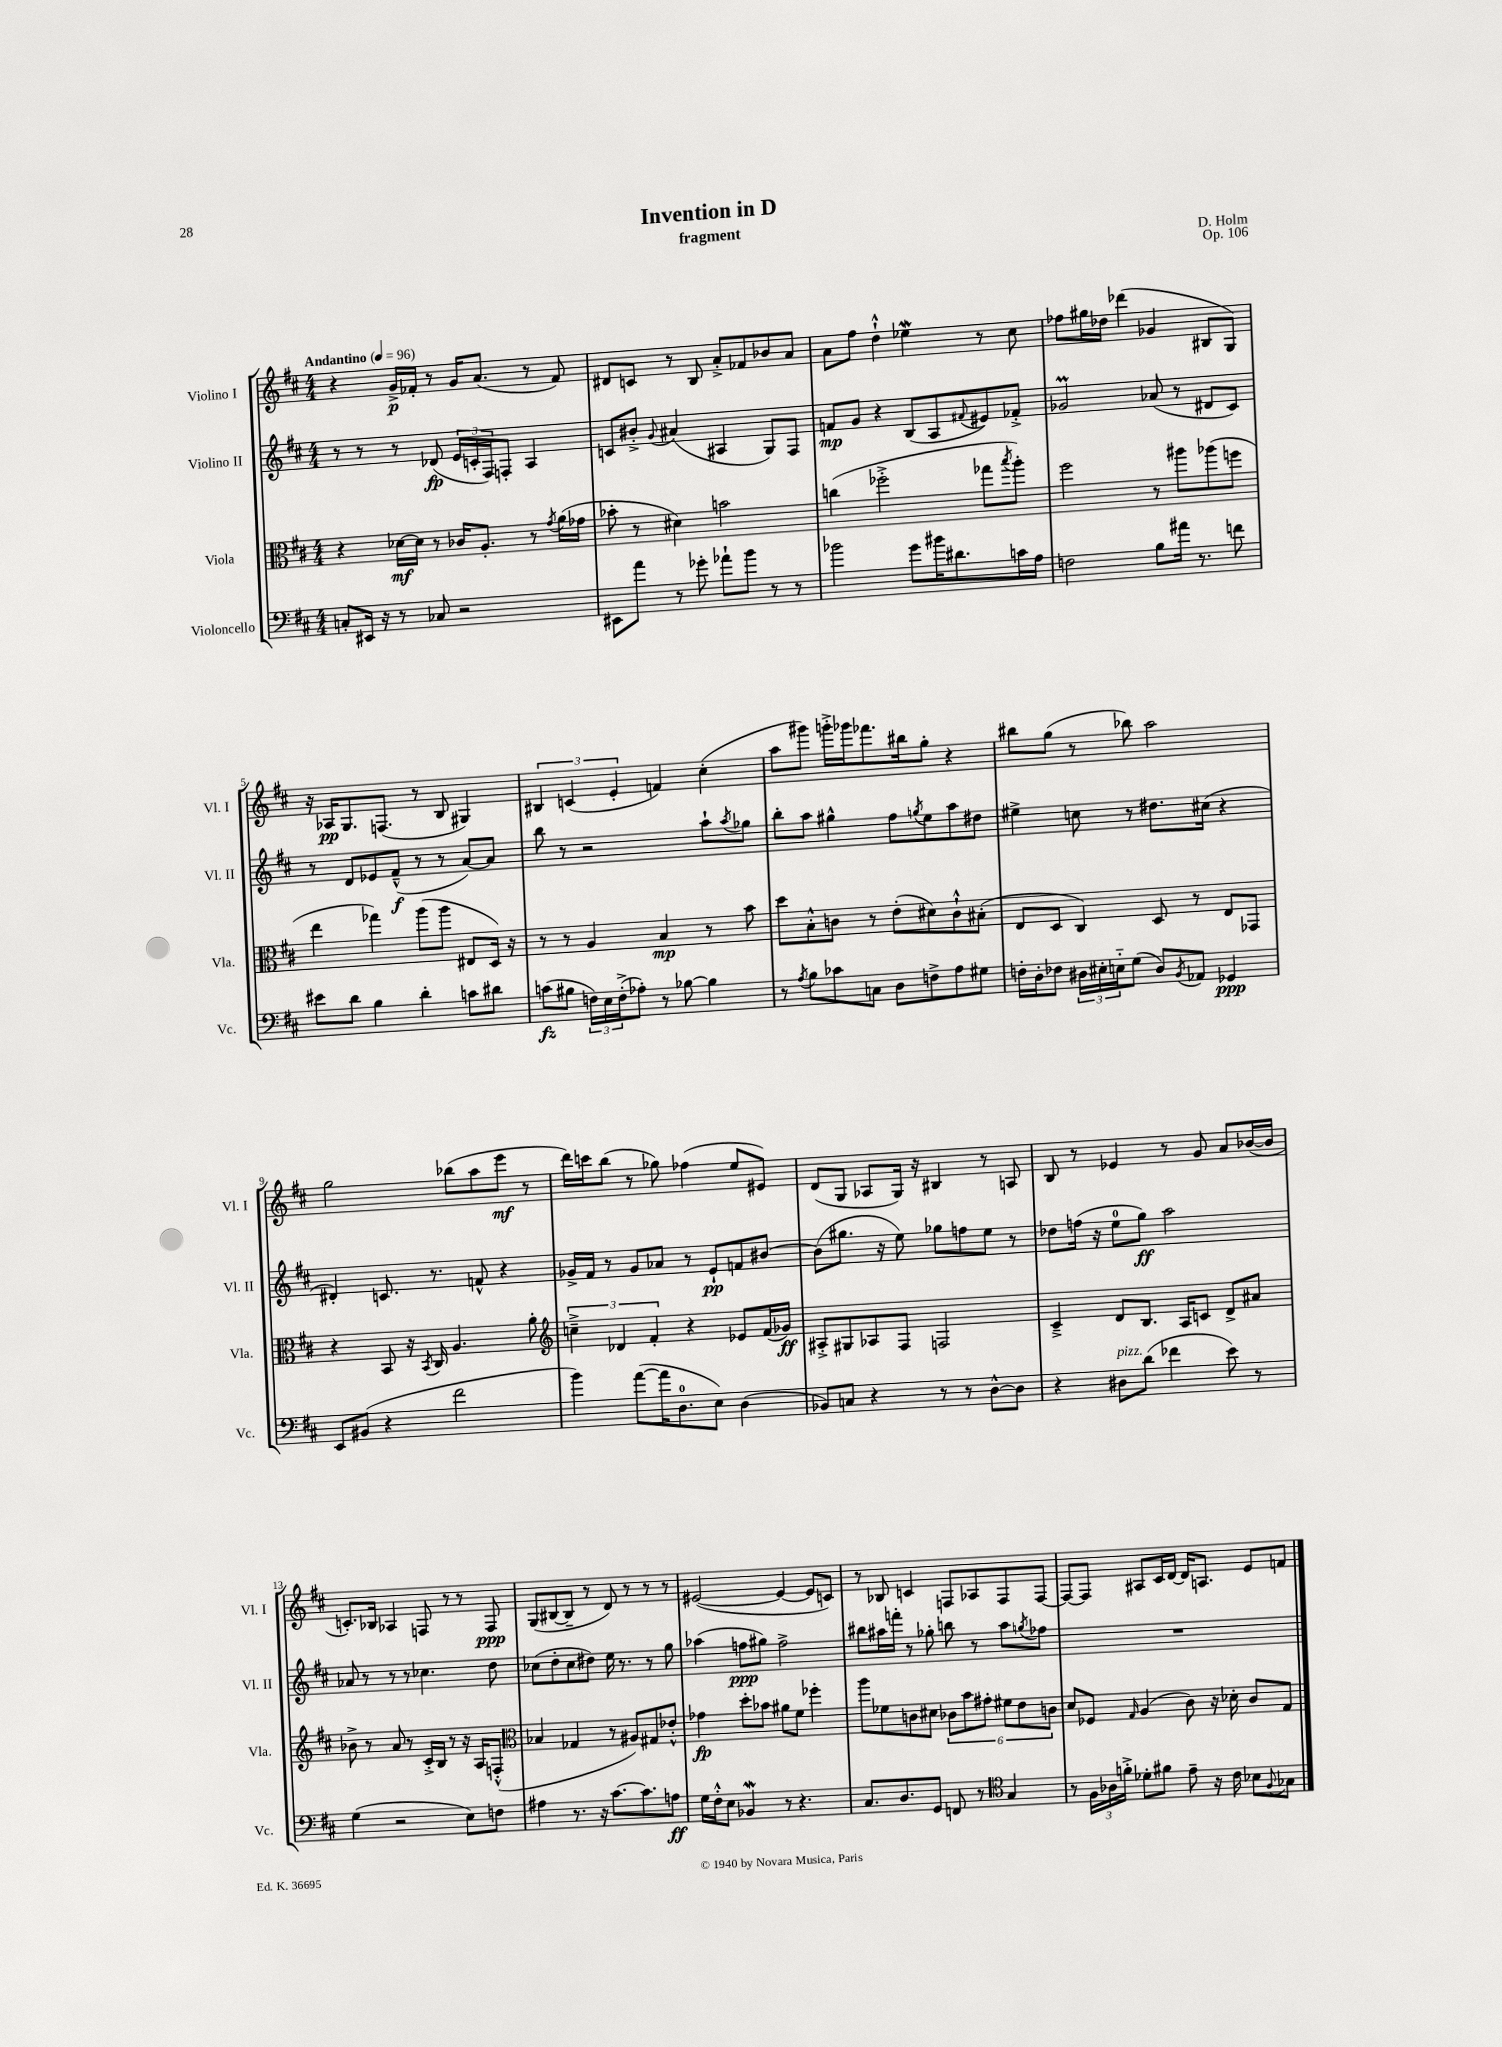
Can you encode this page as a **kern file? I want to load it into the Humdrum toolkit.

**kern	**kern	**kern	**kern
*staff4	*staff3	*staff2	*staff1
*clefF4	*clefC3	*clefG2	*clefG2
*k[f#c#]	*k[f#c#]	*k[f#c#]	*k[f#c#]
*M4/4	*M4/4	*M4/4	*M4/4
*MM96	*MM96	*MM96	*MM96
8C'	4r	8r	4r
16EE#	.	8r	.
16r	.	.	.
8r	[16d-	8r	16g^
.	16d-]	.	16f-'
8C-	8r	(8d-	8r
2r	16c-	24e	16g
.	.	24c'	.
.	8.A'	.	(8.a
.	.	24F#)	.
.	.	8F'	.
.	8r	4A	8r
.	8qg	.	.
.	(16a	.	8f-)
.	16g-	.	.
=	=	=	=
8EE#	8b-'	8c	8d#
8a	8r	8b#'^	8c
.	.	8qqg	.
8r	4d#)	(4a#	8r
8g-'	.	.	8B
8a-`	2b	4A#	8a'^
8b	.	.	8f-
8r	.	8G)	8b-
8r	.	8F#	8a
=	=	=	=
2b-	(4cc	8f	8a
.	.	8g	8ff#
.	2ff-'^	4r	4dd`^^
8g	.	(8B	4ee-
16b#	.	8A	.
8.d#	.	.	.
.	.	8qqf#	.
.	8gg-	8e#)	8r
.	8qbb	.	.
16c	8aa')	8f-'^	8cc#
16A	.	.	.
=	=	=	=
2F	2ff#	2g-	8ff-
.	.	.	16gg#
.	.	.	16dd-
.	.	.	(4ddd-
8B	8r	(8a-	4g-
16a#	8aa#	8r	.
8.r	.	.	.
.	(8aa-	8d#	8B#
8f	8ff	8c#)	8G)
=	=	=	=
8e#	4ee	8r	16r
.	.	.	16A-
8d	.	8d	8.G
4B	4gg-)	8e-	.
.	.	.	(8.F
.	.	(8f#~^^	.
4d'	(8aa	8r	8r
.	8aa	8r	8B
8c	8E#	[8a)	4G#)
8d#	16D)	8a]	.
.	16r	.	.
=	=	=	=
(8c	8r	8bb	6B#
8B#	8r	8r	.
.	.	.	(6c
24F)	4A	2r	.
24E	.	.	.
(24F'^	.	.	6e'
8A-')	.	.	.
8r	4B	.	4f)
[8B-	.	.	.
4B-]	8r	8aa`	(4cc#'
.	.	8qaa	.
.	8b	8gg-	.
=	=	=	=
8r	8dd	8bb'	8aa
8qA	.	.	.
8B	8B'^^	8aa	8ggg#)
8c-	8c	4gg#^^	16ggg'^
.	.	.	16ggg-
8C	8r	.	8.fff-
8D	(8e'	8ff#	.
.	.	.	16bb#
.	.	8qgg	.
8F^	8d#)	8ee	8gg'
8A	8c`^^	8aa	4r
8G#	(8B#'	8dd#	.
=	=	=	=
16F'	8E	4ee#^	8bb#
16D'	.	.	.
8F-	8D	.	(8gg
24D#	4C#)	8cc	8r
24E#'	.	.	.
24E'~	.	.	.
(8G	.	8r	8bb-)
8D#)	8D	8.dd#	2aa
8qBB	.	.	.
8AA-	8r	.	.
.	.	(16cc#	.
4GG-	8E	4r	.
.	8GG-	.	.
=	=	=	=
8EE	4r	4d#')	2gg
(8BB#	.	.	.
4r	8BB	8.c	.
.	16r	.	.
.	8qBB	.	.
.	16C#	8.r	.
2f#	4.A	.	(8bb-
.	.	8f^^	8aa
.	.	4r	8eee
.	8a'	.	8r
=	=	=	=
*	*clefG2	*	*
4b)	6cc~^	16g-^	16ddd)
.	.	16f#	16ccc
.	.	8r	(8bb
.	6d-	.	.
([8a	.	8g-	8r
.	6f#'	.	.
16a]	.	8a-	8gg-)
8.D	.	.	.
.	4r	8r	(4ff-
8E)	.	8e`	.
(4D	8e-	8f	8ee
.	(16f#	[8b#	8e#)
.	16g-)	.	.
=	=	=	=
8BB-)	8A#'^	(8b#]	(8d
8C	8G#	8.gg#	8G
4r	8A-	.	8A-
.	.	16r	.
.	8F#	8ee)	16G)
.	.	.	16r
8r	2F	8gg-	4B#
8r	.	8ff	.
[8D^^	.	8ee	8r
8D]	.	8r	8A
=	=	=	=
4r	4c#~^	8dd-	8B
.	.	(16ff	8r
.	.	16r	.
8D#	8d	8ee	4e-
(8d	8.B	8gg)	.
4f-	.	2aa	8r
.	16A	.	.
.	8c	.	8g
8e)	8d^	.	8a
8r	8a#	.	([16b-
.	.	.	16b-]
=	=	=	=
(4G	8b-^	8a-	8.c')
.	8r	8r	.
.	.	.	16B-
2r	8a	8r	4A-
.	8r	8r	.
.	16c#'^	4.cc-	8F
.	16B	.	.
.	8r	.	8r
8E)	16r	.	8r
.	16A	.	.
8F	(8F'^^	8dd	8F
=	=	=	=
*	*clefC3	*	*
4A#	4B-	(8cc-	(8G
.	.	8dd'	[8B#
8.r	4G-	8cc-	8B#~]
.	.	8dd#)	8r
16r	.	.	.
[8.c#	8r	16ee	8d)
.	.	8.r	.
.	8A#)	.	8r
8.c#]	.	.	.
.	8G#	8r	8r
8A	8e-'^^	8gg	8r
=	=	=	=
16G	4g-	(4aa-	([2e#
16F#'^^	.	.	.
8E	.	.	.
4BB-	8dd'	8ff	.
.	8b-	8gg#)	.
8r	8a#	2ff^	4e#_
4.r	8f#	.	.
.	4ff-'	.	8e#]
.	.	.	8c)
=	=	=	=
8.C#	8aa	8bb#	8r
.	8f-	16aa#	8B-
8.D	.	16fff'	.
.	8c	8r	4c
8GG	8d#	8gg-'	.
8FF	12c-	8bb	8F
.	12b	.	.
8r	.	8r	8A-
.	12g#'	.	.
*clefC4	*	*	*
4G	12f#	8aa#	8F
.	12e	.	.
.	.	8qgg	.
.	.	8ff-	[8F
.	12c	.	.
=	=	=	=
8r	8d	1r	8F_
24F#	8F-	.	8F]
24A-	.	.	.
24f'^	.	.	.
.	16qqG	.	.
8d-'	(4A	.	8A#
8f#	.	.	16c#
.	.	.	[16d
8e~	8c#)	.	16d]
.	.	.	8.A
16r	16r	.	.
16c#	16d-'	.	.
8B-	8c#	.	8e
8qqF#	.	.	.
8G-	8G	.	8f
==	==	==	==
*-	*-	*-	*-
